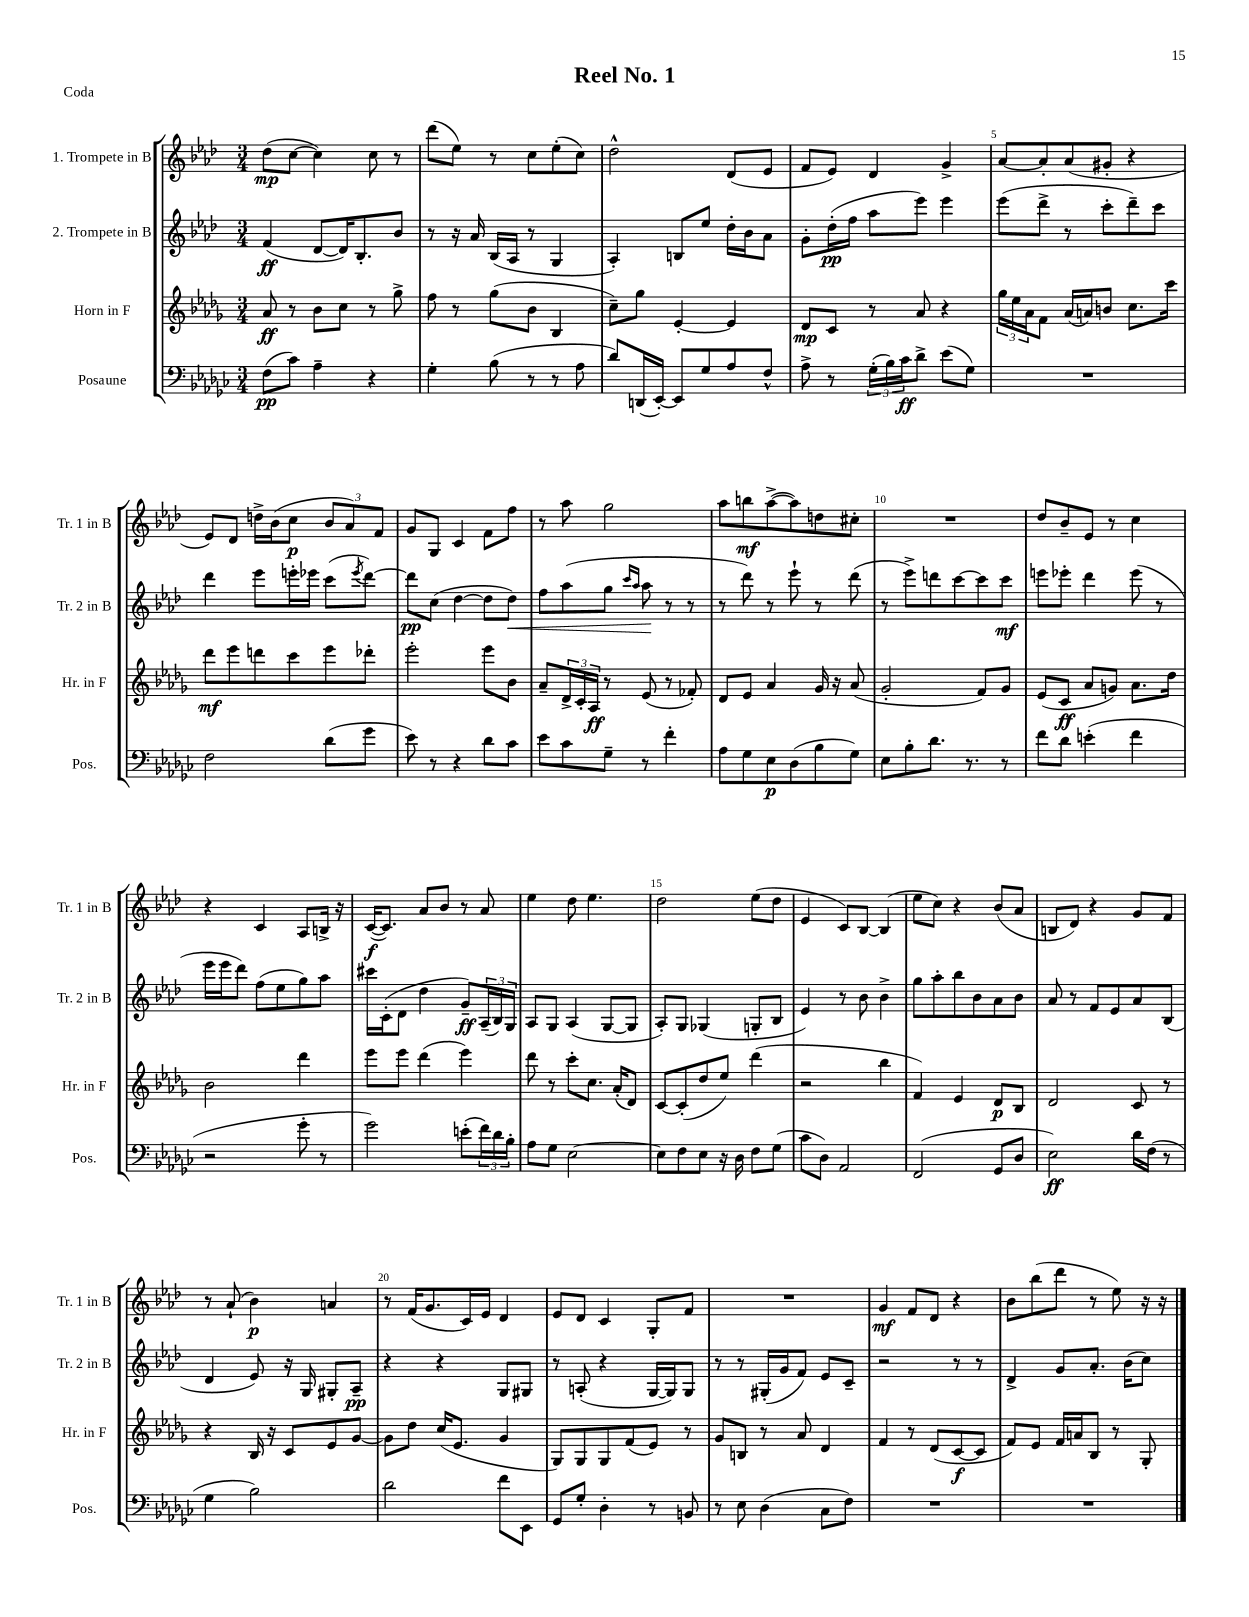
\header { title = "Reel No. 1" piece = "Coda" }
<<
\new StaffGroup <<
\new Staff = "s0" \with { instrumentName = "1. Trompete in B" shortInstrumentName = "Tr. 1 in B" } {
    \clef treble \key aes \major \numericTimeSignature \time 3/4
    des''8\mp( c''8~ c''4) c''8 r8 |
    des'''8( ees''8) r8 c''8 ees''8-.( c''8) |
    des''2-^ des'8( ees'8 |
    f'8 ees'8) des'4 g'4-> |
    aes'8~ aes'8-. aes'8( gis'8-. r4 |
    ees'8) des'8 d''16-> bes'16( c''8\p \tuplet 3/2 { bes'8 aes'8) f'8 } |
    g'8 g8 c'4 f'8 f''8 |
    r8 aes''8 g''2 |
    aes''8 b''8\mf aes''8~->( aes''8) d''8 cis''8-. |
    R2. |
    des''8 bes'8-- ees'8 r8 c''4 |
    r4 c'4 aes8 b16-> r16 |
    c'16~\f( c'8.) aes'8 bes'8 r8 aes'8 |
    ees''4 des''8 ees''4. |
    des''2 ees''8( des''8 |
    ees'4 c'8) bes8~ bes4( |
    ees''8 c''8) r4 bes'8( aes'8 |
    b8 des'8) r4 g'8 f'8 |
    r8 aes'8-!( bes'4\p) a'4 |
    r8 f'16( g'8. c'16) ees'16 des'4 |
    ees'8 des'8 c'4 g8-. f'8 |
    R2. |
    g'4\mf f'8 des'8 r4 |
    bes'8 bes''8( des'''8 r8 ees''8) r16 r16 \bar "|." |
}
\new Staff = "s1" \with { instrumentName = "2. Trompete in B" shortInstrumentName = "Tr. 2 in B" } {
    \clef treble \key aes \major \numericTimeSignature \time 3/4
    f'4\ff( des'8~ des'16) bes8.-. bes'8 |
    r8 r16 aes'16 bes16( aes16 r8 g4 |
    aes4-.) b8 ees''8 des''16-. bes'16 aes'8 |
    g'8-. des''16-.\pp( f''16 aes''8 ees'''8) ees'''4 |
    ees'''8( des'''8-> r8 c'''8-. des'''8--) c'''8 |
    des'''4 ees'''8 e'''16-. ees'''16 c'''8( \acciaccatura { ees'''8 } des'''8~) |
    des'''8\pp c''8( des''4~ des''8 des''8\<) |
    f''8 aes''8( g''8 \grace { c'''16 aes''16 } aes''8\! r8 r8 |
    r8 des'''8) r8 ees'''8-! r8 des'''8( |
    r8 ees'''8->) d'''8 c'''8~ c'''8 c'''8\mf |
    e'''8 ees'''8-. des'''4 ees'''8( r8 |
    ees'''16 ees'''16 des'''8) f''8( ees''8 g''8) aes''8 |
    cis'''16 c'16-.( des'8 des''4 g'8--\ff) \tuplet 3/2 { aes16--( bes16) g16 } |
    aes8 g8 aes4( g8~ g8 |
    aes8-.) g8 ges4( g8-. bes8 |
    ees'4) r8 bes'8 bes'4-> |
    g''8 aes''8-. bes''8 bes'8 aes'8 bes'8 |
    aes'8 r8 f'8 ees'8 aes'8 bes8( |
    des'4 ees'8) r16 g16 gis8-. aes8--\pp |
    r4 r4 g8 gis8 |
    r8 a8-.( r4 g16~ g16) g8 |
    r8 r8 gis16-.( g'16 f'8) ees'8 c'8-- |
    r2 r8 r8 |
    des'4-> g'8 aes'8.-. bes'16( c''8) \bar "|." |
}
\new Staff = "s2" \with { instrumentName = "Horn in F" shortInstrumentName = "Hr. in F" } {
    \clef treble \key des \major \numericTimeSignature \time 3/4
    aes'8\ff r8 bes'8 c''8 r8 ges''8-> |
    f''8 r8 ges''8( bes'8 bes4 |
    c''8--) ges''8 ees'4~-. ees'4 |
    des'8\mp c'8 r8 aes'8 r4 |
    \tuplet 3/2 { ges''16 ees''16 aes'16 } f'8 aes'16( a'16) b'8 c''8. c'''16 |
    des'''8\mf ees'''8 d'''8 c'''8 ees'''8 des'''8-. |
    ees'''2-. ees'''8 bes'8 |
    aes'8-- \tuplet 3/2 { des'16-> c'16-. aes16\ff } r8 ees'8( r8 fes'8-.) |
    des'8 ees'8 aes'4 ges'16 r16 aes'8( |
    ges'2-. f'8) ges'8 |
    ees'8( c'8\ff aes'8 g'8) aes'8. des''16 |
    bes'2 des'''4 |
    ees'''8 ees'''8 des'''4( ees'''4) |
    des'''8 r8 c'''8-. c''8. aes'16-.( des'8) |
    c'8~ c'8-.( des''8 ees''8) des'''4( |
    r2 bes''4 |
    f'4) ees'4 des'8\p bes8 |
    des'2 c'8 r8 |
    r4 bes16 r16 c'8 ees'8 ges'8~ |
    ges'8 des''8 c''16( ees'8. ges'4 |
    ges8) ges8 ges8 f'8( ees'8) r8 |
    ges'8 b8 r8 aes'8 des'4 |
    f'4 r8 des'8( c'8~\f c'8 |
    f'8) ees'8 f'16 a'16 bes8 r8 ges8-. \bar "|." |
}
\new Staff = "s3" \with { instrumentName = "Posaune" shortInstrumentName = "Pos." } {
    \clef bass \key ges \major \numericTimeSignature \time 3/4
    f8\pp( ces'8) aes4-- r4 |
    ges4-. bes8( r8 r8 aes8 |
    des'8) d,16( ees,16~-.) ees,8 ges8 aes8 f8-^ |
    aes8-> r8 \tuplet 3/2 { ges16-.( bes16) ces'16\ff } des'8-> ees'8( ges8) |
    R2. |
    f2 des'8( ges'8 |
    ees'8) r8 r4 des'8 ces'8 |
    ees'8 ces'8 ges8-- r8 f'4-. |
    aes8 ges8 ees8\p des8( bes8 ges8) |
    ees8 bes8-. des'8. r8. r8 |
    f'8 des'8 e'4-.( f'4 |
    r2 ges'8-. r8 |
    ges'2) e'8-.( \tuplet 3/2 { f'16) des'16 bes16-. } |
    aes8 ges8 ees2~ |
    ees8 f8 ees8 r16 des16 f8 ges8( |
    ces'8 des8) aes,2 |
    f,2( ges,8 des8 |
    ees2\ff) des'16 f16( r8 |
    ges4 bes2) |
    des'2 f'8 ees,8 |
    ges,8 ges8-. des4-. r8 b,8 |
    r8 ees8 des4( ces8 f8) |
    R2. |
    R2. \bar "|." |
}
>>
>>
\layout { \context { \Score \override BarNumber.break-visibility = ##(#f #t #t) barNumberVisibility = #(every-nth-bar-number-visible 5) } }
